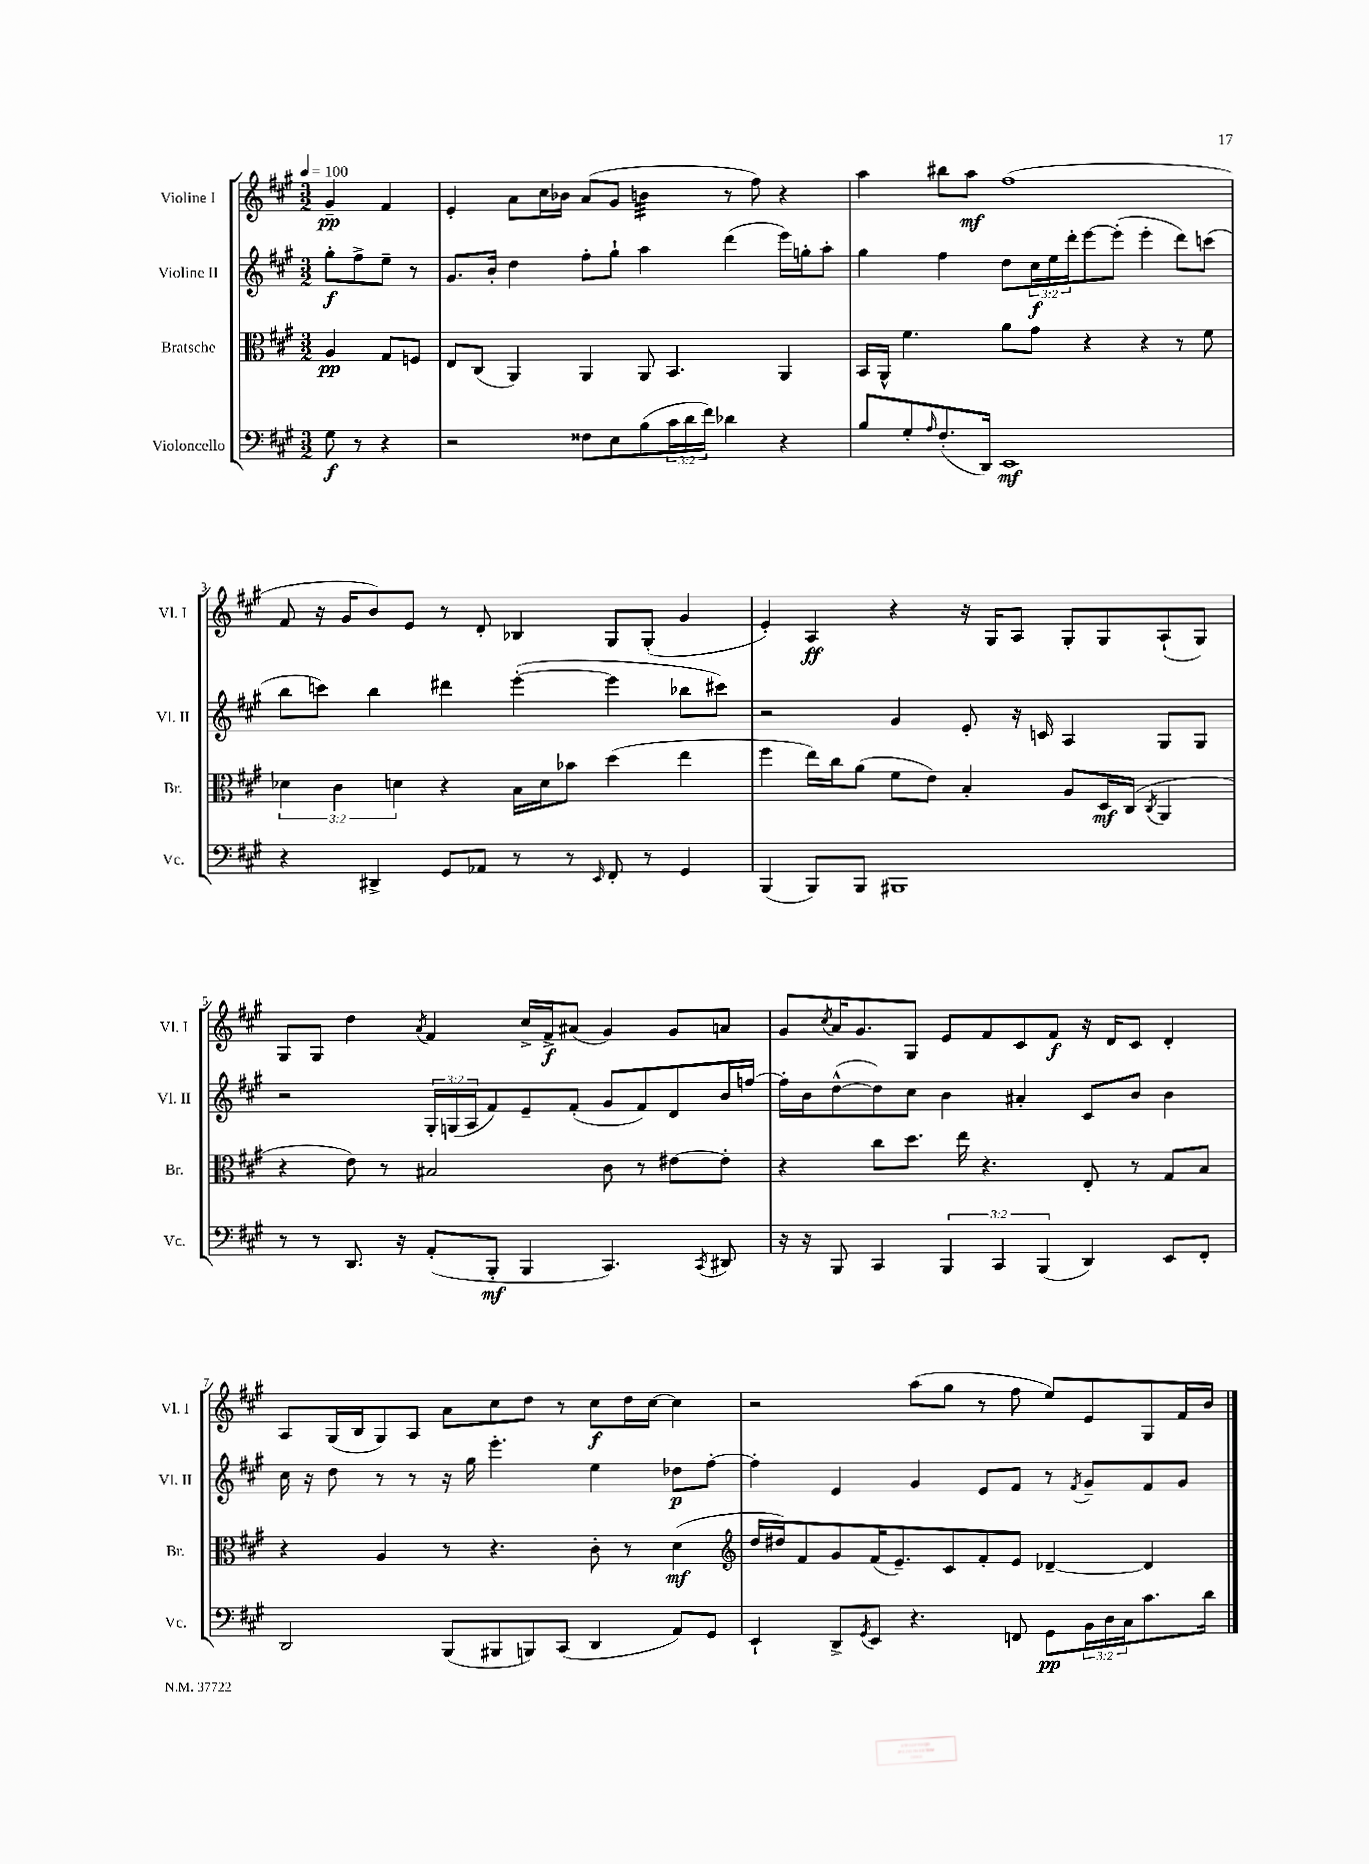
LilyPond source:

<<
\new StaffGroup <<
\new Staff = "s0" \with { instrumentName = "Violine I" shortInstrumentName = "Vl. I" } {
    \clef treble \key a \major \numericTimeSignature \time 3/2 \partial 2 \tempo 4 = 100
    gis'4--\pp fis'4 |
    e'4-. a'8 cis''16 bes'16 a'8( gis'8 b'4:32 r8 fis''8) r4 |
    a''4 bis''8 a''8\mf fis''1( |
    fis'8 r16 gis'16 b'8) e'8 r8 d'8-. bes4 gis8 gis8-.( gis'4 |
    e'4-.) a4\ff r4 r16 gis16 a8 gis8-. gis8 a8-!( gis8) |
    gis8 gis8 d''4 \acciaccatura { a'8 } fis'4 cis''16-> fis'16->\f ais'8( gis'4) gis'8 a'8 |
    gis'8 \acciaccatura { cis''8 } a'16 gis'8. gis8 e'8 fis'8 cis'8 fis'8\f r16 d'16 cis'8 d'4-. |
    a8 gis16( b16 gis8) a8 a'8 cis''8 d''8 r8 cis''8\f d''16 cis''16~ cis''4 |
    r2 a''8( gis''8 r8 fis''8 e''8) e'8 gis8 fis'16 b'16 \bar "|." |
}
\new Staff = "s1" \with { instrumentName = "Violine II" shortInstrumentName = "Vl. II" } {
    \clef treble \key a \major \numericTimeSignature \time 3/2 \override Staff.TupletNumber.text = #tuplet-number::calc-fraction-text \partial 2
    gis''8-.\f fis''8-> e''8-- r8 |
    gis'8. b'16-. d''4 fis''8-. gis''8-! a''4 d'''4( e'''16) g''16-. a''8-. |
    gis''4 fis''4 d''8 \tuplet 3/2 { cis''16\f e''16 d'''16-. } e'''8~ e'''8-.( e'''4-. d'''8) c'''8( |
    b''8 c'''8) b''4 dis'''4 e'''4~-.( e'''4 bes''8 cis'''8) |
    r2 gis'4 e'8-. r16 c'16 a4 gis8 gis8 |
    r2 \tuplet 3/2 { gis16-. g16( a16 } fis'8) e'8-- fis'8-.( gis'8 fis'8) d'8 b'16 f''16~ |
    f''16-. b'16 d''8~-^( d''8) cis''8 b'4 ais'4-. cis'8 b'8 b'4 |
    cis''16 r16 d''8 r8 r8 r16 gis''16 e'''4.-. e''4 des''8\p fis''8~-. |
    fis''4-. e'4 gis'4 e'8 fis'8 r8 \acciaccatura { fis'8 } gis'8-- fis'8 gis'8 \bar "|." |
}
\new Staff = "s2" \with { instrumentName = "Bratsche" shortInstrumentName = "Br." } {
    \clef alto \key a \major \numericTimeSignature \time 3/2 \override Staff.TupletNumber.text = #tuplet-number::calc-fraction-text \partial 2
    a4\pp gis8 f8 |
    e8 cis8( a,4) a,4 a,8 b,4. a,4 |
    b,16 a,16-^ fis'4. a'8 gis'8 r4 r4 r8 fis'8 |
    \tuplet 3/2 { des'4 cis'4 d'4 } r4 b16 d'16 bes'8 d''4( e''4 |
    fis''4 e''16) cis''16 a'8( fis'8 e'8) b4-. a8 d16\mf cis16( \acciaccatura { cis8 } a,4 |
    r4 e'8) r8 bis2 cis'8 r8 eis'8~ eis'8-. |
    r4 cis''8 d''8. e''16 r4. e8-. r8 gis8 b8 |
    r4 a4 r8 r4. cis'8-. r8 d'4\mf( |
    \clef treble d''16 dis''16) fis'8 gis'8 fis'16( e'8.--) cis'8 fis'8-. e'8 des'4~-- des'4 \bar "|." |
}
\new Staff = "s3" \with { instrumentName = "Violoncello" shortInstrumentName = "Vc." } {
    \clef bass \key a \major \numericTimeSignature \time 3/2 \override Staff.TupletNumber.text = #tuplet-number::calc-fraction-text \partial 2
    gis8\f r8 r4 |
    r2 fisis8 e8 b8( \tuplet 3/2 { cis'16 d'16 fis'16) } des'4 r4 |
    b8 gis8-. \grace { a16 } fis8.-.( d,16) e,1\mf |
    r4 dis,4-> gis,8 aes,8 r8 r8 \grace { e,16 } fis,8-. r8 gis,4 |
    b,,4( b,,8) b,,8 bis,,1 |
    r8 r8 d,8. r16 a,8-.( b,,8-.\mf b,,4 cis,4.) \acciaccatura { cis,8 } dis,8 |
    r16 r16 b,,8 cis,4 \tuplet 3/2 { b,,4 cis,4 b,,4( } d,4) e,8 fis,8-. |
    d,2 b,,8( bis,,8 b,,8) cis,8( d,4 a,8) gis,8 |
    e,4-! d,8-> \acciaccatura { gis,8 } e,8 r4. f,8 gis,8\pp \tuplet 3/2 { b,16 d16 cis16 } cis'8. d'16 \bar "|." |
}
>>
>>
